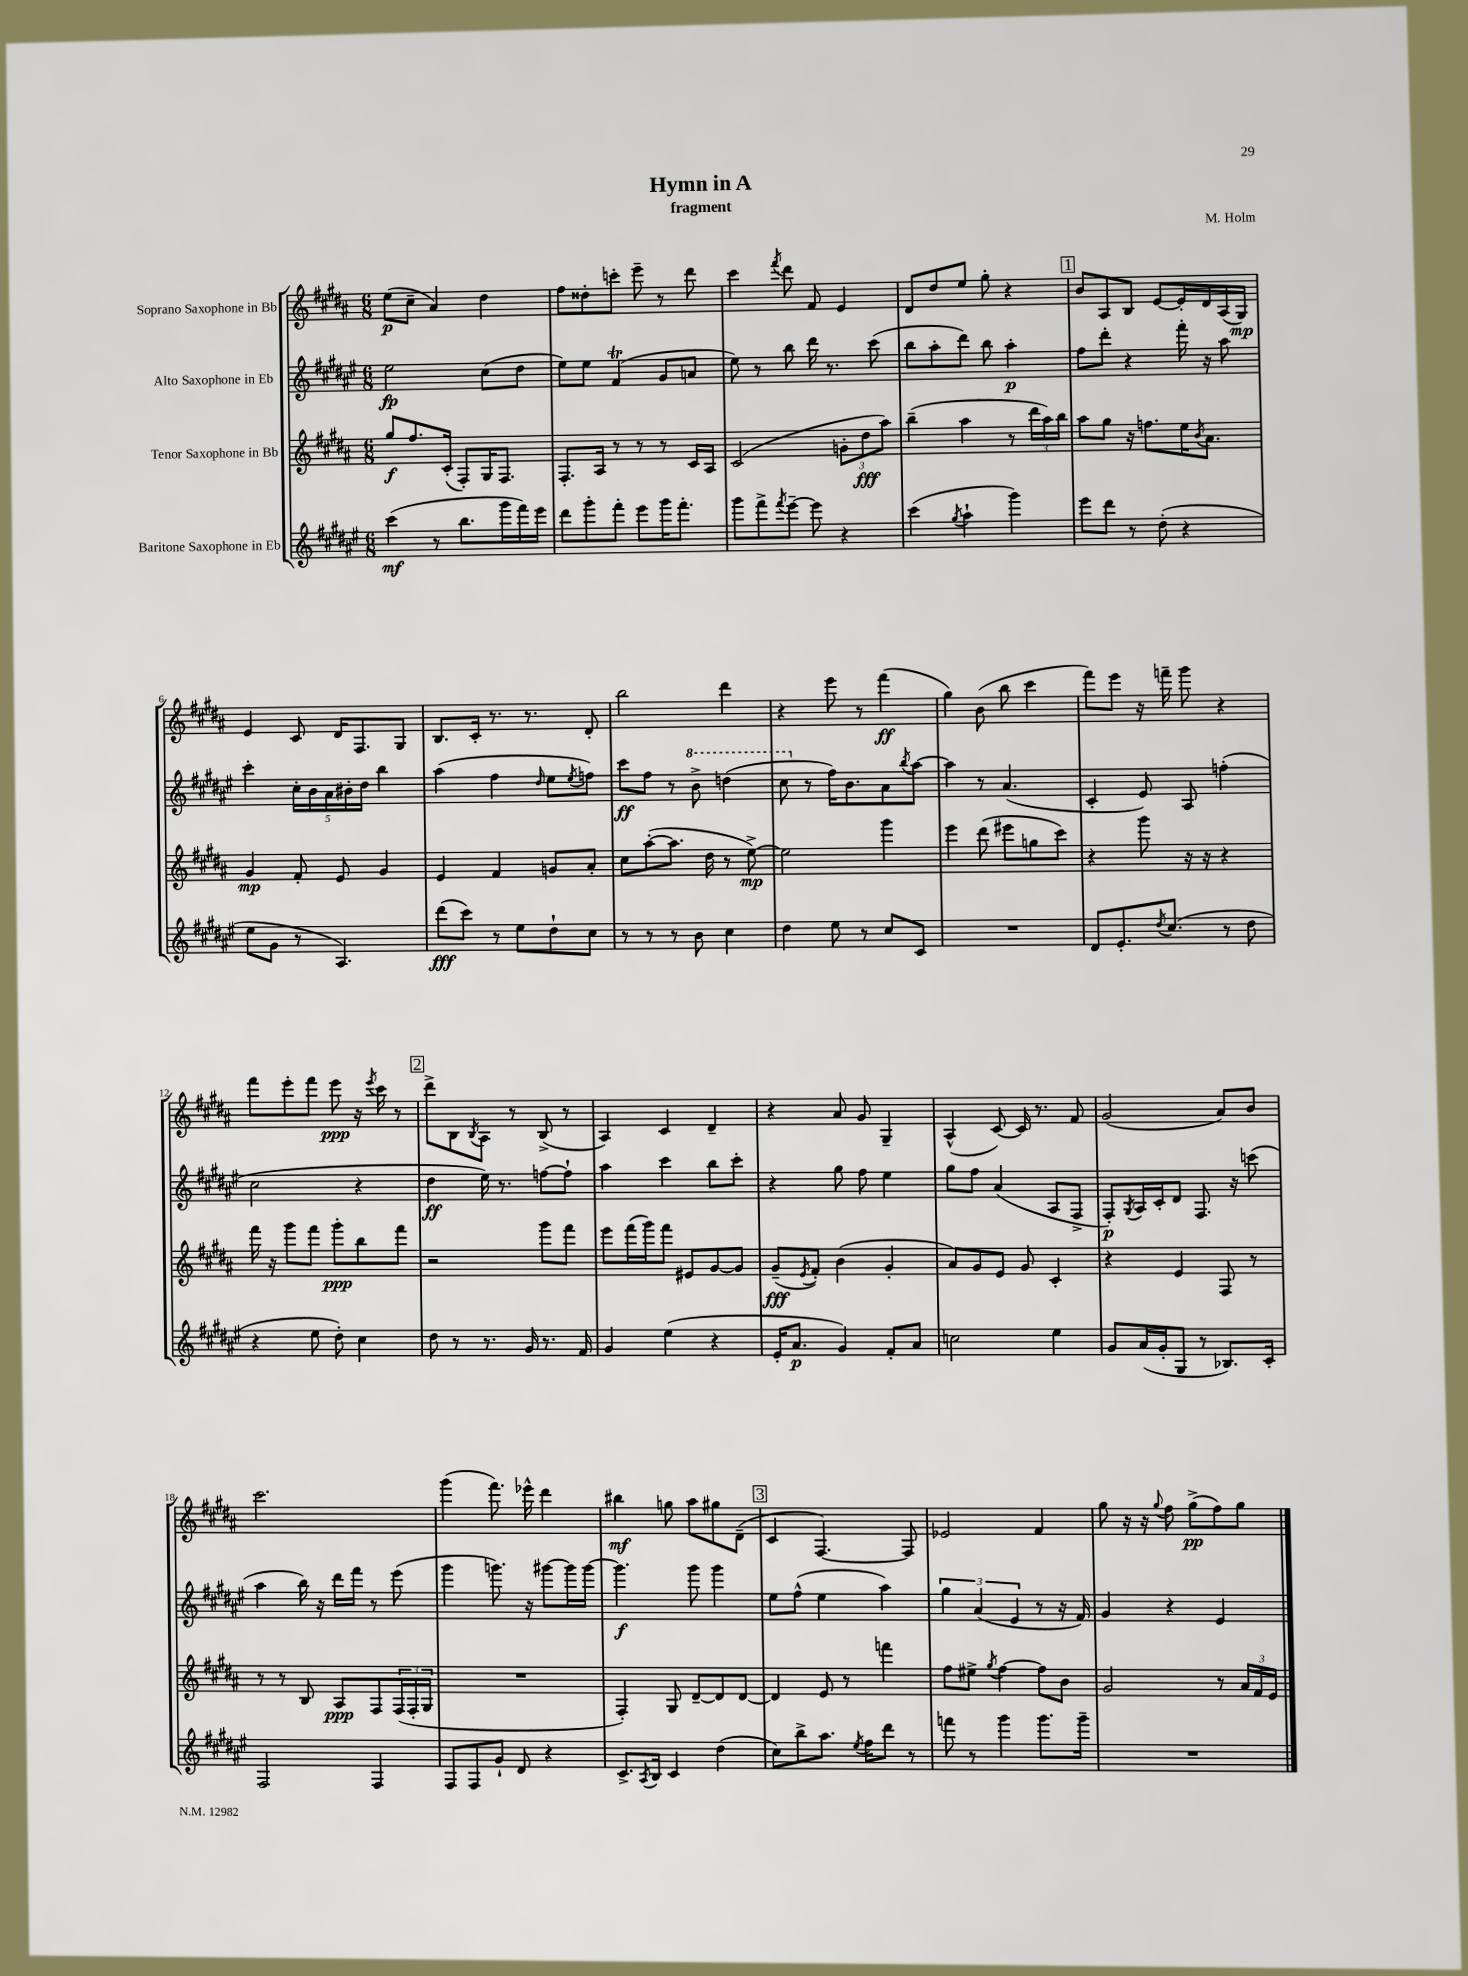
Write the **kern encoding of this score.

**kern	**kern	**kern	**kern
*staff4	*staff3	*staff2	*staff1
*clefG2	*clefG2	*clefG2	*clefG2
*k[f#c#g#d#a#e#]	*k[f#c#g#d#a#]	*k[f#c#g#d#a#e#]	*k[f#c#g#d#a#]
*M6/8	*M6/8	*M6/8	*M6/8
(4ccc#	8gg#	2ee#	(8ee
.	8.ff#	.	8cc#~
8r	.	.	4a#)
.	(16c#'	.	.
8.bb	8F#')	.	.
.	16G#	(8cc#	4dd#
16ggg#	8.F#	.	.
16fff#)	.	8dd#	.
16eee#	.	.	.
=	=	=	=
8ddd#	8.F#'	8ee#)	8ff#
8ggg#'	.	8ee#	8dd##'
.	16A#	.	.
8fff#'	8r	(4f#	8ccc'
8eee#	8r	.	8eee~
16ggg#	8r	8g#	8r
8.fff#'	.	.	.
.	16c#	8a	8ddd#
.	16A#	.	.
=	=	=	=
8ggg#	(2c#	8ee#)	4ccc#
8fff#^	.	8r	.
8qfff#	.	.	8qfff#
[8eee#~	.	8bb	8ddd#
8eee#]	.	16ddd#	8f#
.	.	8.r	.
4r	12g'	.	4e
.	12dd#	.	.
.	.	(8ccc#	.
.	12aa#)	.	.
=	=	=	=
(4ccc#	(4bb~	8bb	8d#
.	.	8aa#'	8dd#
8qgg#	.	.	.
4aa#`	4aa#	8ddd#)	8ee
.	.	8bb	8gg#'
4ggg#)	8r	4aa#'	4r
.	24ddd#	.	.
.	24aa#)	.	.
.	24bb	.	.
=	=	=	=
8eee#	8aa#	8ff#	8b
8ddd#	8gg#	8ddd#'	8A#
8r	16r	4r	8B
.	8.ff	.	.
(8dd#'	.	.	[8e
4r	16ee	16fff#'	16e']
.	8qb	.	.
.	8.a#	16r	16d#
.	.	8aa#	(16A#
.	.	.	16G#)
=	=	=	=
8ee#	4g#	4ccc#'	4e
8g#	.	.	.
8r	8f#'	20cc#'	8c#
.	.	20b	.
.	.	20a#	.
4.A#)	8e	.	16d#
.	.	20b#'	.
.	.	.	8.F#
.	.	20dd#	.
.	4g#	4bb	.
.	.	.	8G#
=	=	=	=
(8ddd#	4e	(4aa#	8.B
8ccc#)	.	.	.
.	.	.	16c#'
8r	4f#	4ff#	8.r
8ee#	.	.	.
.	.	.	8.r
.	.	16qqdd#	.
8dd#`	8g	8ee#	.
.	.	8qee#	.
8cc#	8a#'	8ff)	8d#'
=	=	=	=
8r	8cc#	8ccc#	2bb
8r	([8aa#'	8ff#	.
8r	8.aa#]	8r	.
8b	.	8bb^	.
.	16dd#	.	.
4cc#	8r	(4ddd	4ddd#
.	[8ee^)	.	.
=	=	=	=
4dd#	2ee]	8ccc#	4r
.	.	8r	.
8ee#	.	16ff#)	8eee
.	.	8.b	.
8r	.	.	8r
8cc#	4ggg#	8a#	(4fff#
.	.	8qbb	.
8c#	.	[8aa#	.
=	=	=	=
2.r	4eee	4aa#]	4gg#)
.	(8ddd#	8r	(8b
.	8eee#	(4.a#	8bb
.	8gg	.	4ccc#
.	8ccc#)	.	.
=	=	=	=
8d#	4r	4c#'	8fff#)
8.e#'	.	.	8eee
.	8ggg#	8e#)	16r
8qdd#	.	.	.
(8.cc#	.	.	16fff~
.	16r	8A#	8ggg#
.	16r	.	.
8r	4r	(4ff'	4r
8dd#	.	.	.
=	=	=	=
4r	16fff#	2cc#	8fff#
.	16r	.	.
.	8ggg#	.	8eee'
8ee#	8fff#	.	8fff#
8dd#')	8ggg#'	.	8eee
4cc#	8bb	4r	16r
.	.	.	8qeee
.	.	.	16ccc#
.	8fff#	.	8r
=	=	=	=
8dd#	2r	4dd#	8ddd#^
8r	.	.	8B
.	.	.	8qB
8.r	.	16ee#)	8A#
.	.	8.r	.
.	.	.	8r
16g#	.	.	.
8.r	8ggg#	[8ff	(8B^
.	8fff#	8ff`]	8r
16f#	.	.	.
=	=	=	=
4g#	8eee	4aa#	4A#)
.	(16fff#	.	.
.	16ggg#)	.	.
(4ee#	8fff#	4ccc#	4c#
.	8e#	.	.
4r	[8g#	8bb	4d#~
.	8g#]	8ccc#'	.
=	=	=	=
16e#'	(8g#~	4r	4r
8.a#	.	.	.
.	8qe	.	.
.	8f#')	.	.
4g#)	(4b	8gg#	8a#
.	.	8ff#	8g#
8f#'	4g#'	4ee#	4G#~
8a#	.	.	.
=	=	=	=
2cc	8a#)	8gg#	(4A#^^
.	8g#	8ff#	.
.	8e	(4a#	[8c#)
.	8g#	.	16c#]
.	.	.	8.r
4ee#	4c#'	8A#	.
.	.	8F#^	8f#
=	=	=	=
8g#	4r	8F#')	(2g#
.	.	8qG#	.
(16a#	.	16A#	.
16g#'	.	16c#'	.
8G#	4e	8d#	.
8r	.	8.F#	.
8.B-)	8F#	.	8a#)
.	.	16r	.
.	8r	(8ccc	8b
16c#'	.	.	.
=	=	=	=
2F#	8r	4aa#	2.ccc#
.	8r	.	.
.	8B	16bb)	.
.	.	16r	.
.	8A#	16ddd#	.
.	.	16fff#	.
4F#	8F#	8r	.
.	(24F#	(8eee#	.
.	24F#'	.	.
.	24G#	.	.
=	=	=	=
8F#	2.r	4ggg#	(4ggg#
8F#	.	.	.
8g#`	.	8.ggg)	8.fff#)
8d#	.	.	.
.	.	16r	16eee-^^
4r	.	[8ggg#	4ddd#
.	.	16ggg#]	.
.	.	[16ggg#	.
=	=	=	=
8.c#^	4F#')	4.ggg#]	4bb#
8qA#	.	.	.
16B	.	.	.
4c#	8G#	.	8gg
.	[8d#~	8ggg#	8aa#
(4dd#	8d#]	4ggg#	8gg#
.	[8d#	.	(8d#~
=	=	=	=
8cc#)	4d#]	8ee#	4c#
8bb^	.	(8ff#^^	.
8.aa#	8e	4ee#	[4.F#)
.	8r	.	.
8qee#	.	.	.
16ff#	.	.	.
8ddd#	4fff	4aa#)	.
8r	.	.	8F#]
=	=	=	=
8fff	8ff#	6gg#	2e-
8r	8ee#^	.	.
.	.	(6a#	.
.	8qgg#	.	.
4ggg#	[4ff#	.	.
.	.	6e#	.
8.ggg#	8ff#]	8r	4f#
.	8b	16r	.
16ggg#~	.	16f#)	.
=	=	=	=
2.r	2g#	4g#	8gg#
.	.	.	16r
.	.	.	16r
.	.	.	8qqgg#
.	.	4r	8ff#
.	.	.	(8gg#^
.	8r	4e#	8ff#)
.	24a#	.	8gg#
.	24f#	.	.
.	24e	.	.
==	==	==	==
*-	*-	*-	*-
